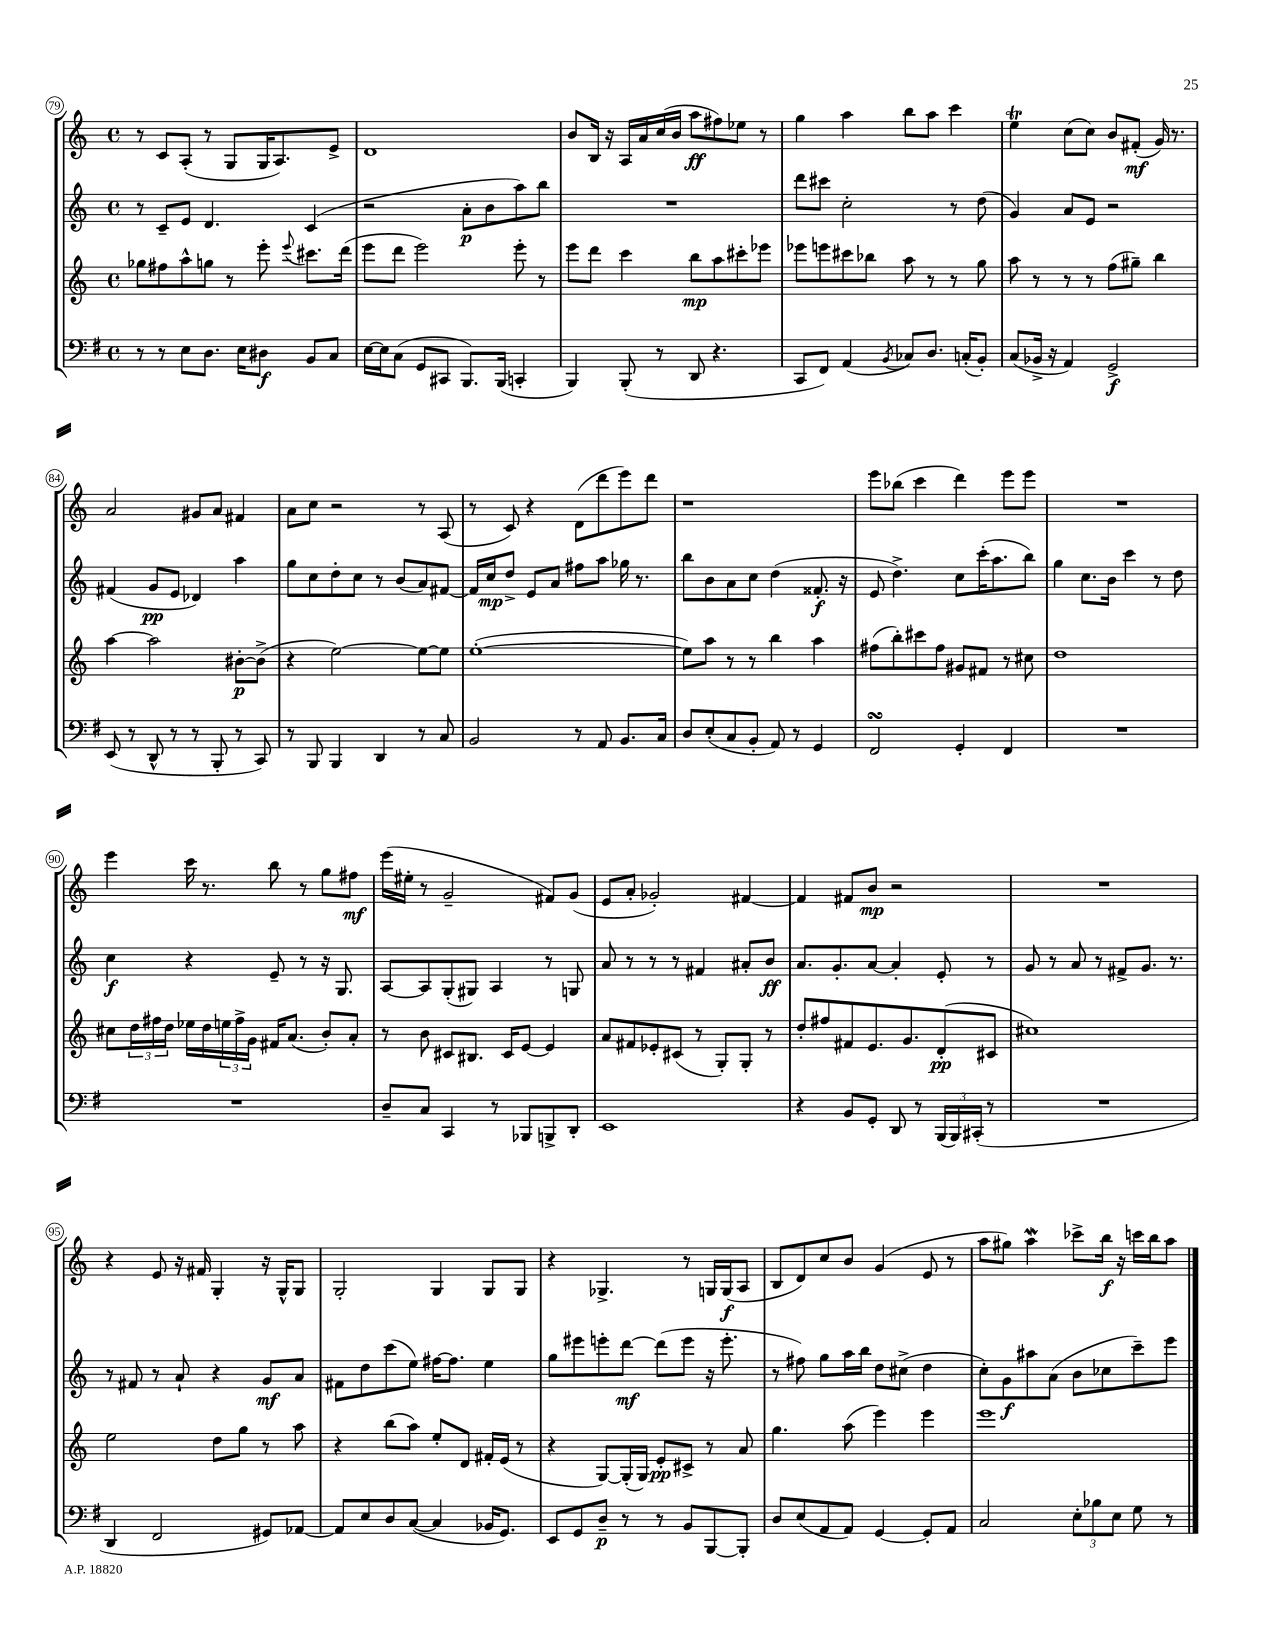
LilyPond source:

<<
\new StaffGroup <<
\new Staff = "s0" {
    \clef treble \key c \major \defaultTimeSignature \time 4/4
    r8 c'8 a8-.( r8 g8 g16 a8.) e'8-> |
    d'1 |
    b'8 b16 r16 a16 a'16 c''16( b'16 a''8\ff fis''8) ees''8 r8 |
    g''4 a''4 b''8 a''8 c'''4 |
    e''4\trill c''8( c''8) b'8 fis'8-.\mf( g'16) r8. |
    a'2 gis'8 a'8 fis'4 |
    a'8 c''8 r2 r8 a8( |
    r8 c'8) r4 d'8( d'''8 e'''8) d'''8 |
    r1 |
    e'''8 bes''8( c'''4 d'''4) e'''8 e'''8 |
    R1 |
    e'''4 c'''16 r8. b''8 r8 g''8 fis''8\mf |
    e'''16( eis''16-. r8 g'2-- fis'8) g'8( |
    e'8 a'8-. ges'2-.) fis'4~ |
    fis'4 fis'8 b'8\mp r2 |
    R1 |
    r4 e'8 r16 fis'16 g4-. r16 g16-^ g8 |
    g2-. g4 g8 g8 |
    r4 ges4.-> r8 g16 g16\f( a8 |
    b8 d'8) c''8 b'8 g'4( e'8 r8 |
    a''8 gis''8) a''4\mordent ces'''8-> b''16\f r16 c'''16 b''16 a''8 \bar "|." |
}
\new Staff = "s1" {
    \clef treble \key c \major \defaultTimeSignature \time 4/4
    r8 c'8-- e'8 d'4. c'4( |
    r2 a'8-.\p b'8 a''8) b''8 |
    R1 |
    d'''8 cis'''8 c''2-. r8 d''8( |
    g'4) a'8 e'8 r2 |
    fis'4( g'8\pp e'8 des'4) a''4 |
    g''8 c''8 d''8-. c''8 r8 b'8( a'8) fis'8~ |
    fis'16 c''16\mp d''8-> e'8 a'8 fis''8 a''8 ges''16 r8. |
    b''8 b'8 a'8 c''8 d''4( fisis'8.-.\f r16 |
    e'8 d''4.->) c''8 c'''16-.( a''8. b''8) |
    g''4 c''8. b'16 c'''4 r8 d''8 |
    c''4\f r4 e'8-- r8 r16 g8. |
    a8~ a8 g8-.( gis8) a4 r8 g8 |
    a'8 r8 r8 r8 fis'4 ais'8-. b'8\ff |
    a'8. g'8.-. a'8~ a'4-. e'8-. r8 |
    g'8 r8 a'8 r8 fis'8-> g'8. r8. |
    r8 fis'8 r8 a'8-! r4 g'8\mf a'8 |
    fis'8 d''8 c'''8( e''8) fis''16~ fis''8. e''4 |
    g''8 eis'''8 e'''8-. d'''8~\mf d'''8( e'''8 r16 e'''8.-. |
    r8 fis''8) g''8 a''16 b''16 d''8 cis''8->( d''4 |
    c''8-.) g'8\f ais''8 a'8( b'8 ces''8 c'''8--) e'''8 \bar "|." |
}
\new Staff = "s2" {
    \clef treble \key c \major \defaultTimeSignature \time 4/4
    ges''8 fis''8 a''8-^ g''8 r8 e'''8-. \appoggiatura { e'''8 } cis'''8. d'''16( |
    e'''8 d'''8 e'''2) e'''8-. r8 |
    e'''8 d'''8 c'''4 b''8\mp a''8 cis'''8-. ees'''8 |
    ees'''8 e'''8 cis'''8 bes''8 a''8 r8 r8 g''8 |
    a''8 r8 r8 r8 f''8( gis''8--) b''4 |
    a''4~ a''2 bis'8~-.\p bis'8->( |
    r4 e''2~) e''8~ e''8 |
    e''1~-.( |
    e''8) a''8 r8 r8 b''4 a''4 |
    fis''8( b''8-.) cis'''8 fis''8 gis'8 fis'8 r8 cis''8 |
    d''1 |
    cis''8 \tuplet 3/2 { d''16 fis''16 d''16 } ees''16 d''16 \tuplet 3/2 { e''16 fis''16-> g'16 } fis'16 a'8.( b'8-.) a'8-. |
    r8 b'8 cis'8 bis8. cis'16 e'8~ e'4 |
    a'8 fis'8 ees'8-. cis'8( r8 g8-.) g8-. r8 |
    d''8-. fis''8 fis'8 e'8. g'8. d'8-.\pp( cis'8 |
    cis''1) |
    e''2 d''8 g''8 r8 a''8 |
    r4 b''8( a''8) e''8-. d'8 fis'16-. e'16( r8 |
    r4 g8~) g16-.( g16) e'8-.\pp cis'8-> r8 a'8 |
    g''4. a''8( e'''4) e'''4 |
    e'''1 \bar "|." |
}
\new Staff = "s3" {
    \clef bass \key g \major \defaultTimeSignature \time 4/4
    r8 r8 e8 d8. e16 dis8\f b,8 c8 |
    e16~ e16 c8( g,8 cis,8 b,,8.) b,,16( c,4-. |
    b,,4) b,,8-.( r8 d,8 r4. |
    c,8 fis,8) a,4( \acciaccatura { b,8 } ces8) d8. c16-.( b,8-.) |
    c8( bes,16-> r16 a,4) g,2->\f |
    e,8( r8 d,8-^ r8 r8 b,,8-. r8 c,8) |
    r8 b,,8 b,,4 d,4 r8 c8 |
    b,2 r8 a,8 b,8. c16 |
    d8 e8-.( c8 b,8-. a,8) r8 g,4 |
    fis,2\turn g,4-. fis,4 |
    R1 |
    R1 |
    d8-- c8 c,4 r8 bes,,8 b,,8-> d,8-. |
    e,1 |
    r4 b,8 g,8-. d,8 r8 \tuplet 3/2 { b,,16( b,,16) cis,16-.( } r8 |
    R1 |
    d,4 fis,2 gis,8) aes,8~ |
    aes,8 e8 d8 c8~( c4 bes,16 g,8.) |
    e,8 g,8 d8--\p r8 r8 b,8 b,,8~ b,,8-. |
    d8 e8( a,8 a,8) g,4~ g,8-. a,8 |
    c2 \tuplet 3/2 { e8-. bes8 e8 } g8 r8 \bar "|." |
}
>>
>>
\layout { \context { \Score currentBarNumber = #79 \override BarNumber.stencil = #(make-stencil-circler 0.1 0.3 ly:text-interface::print) } }
